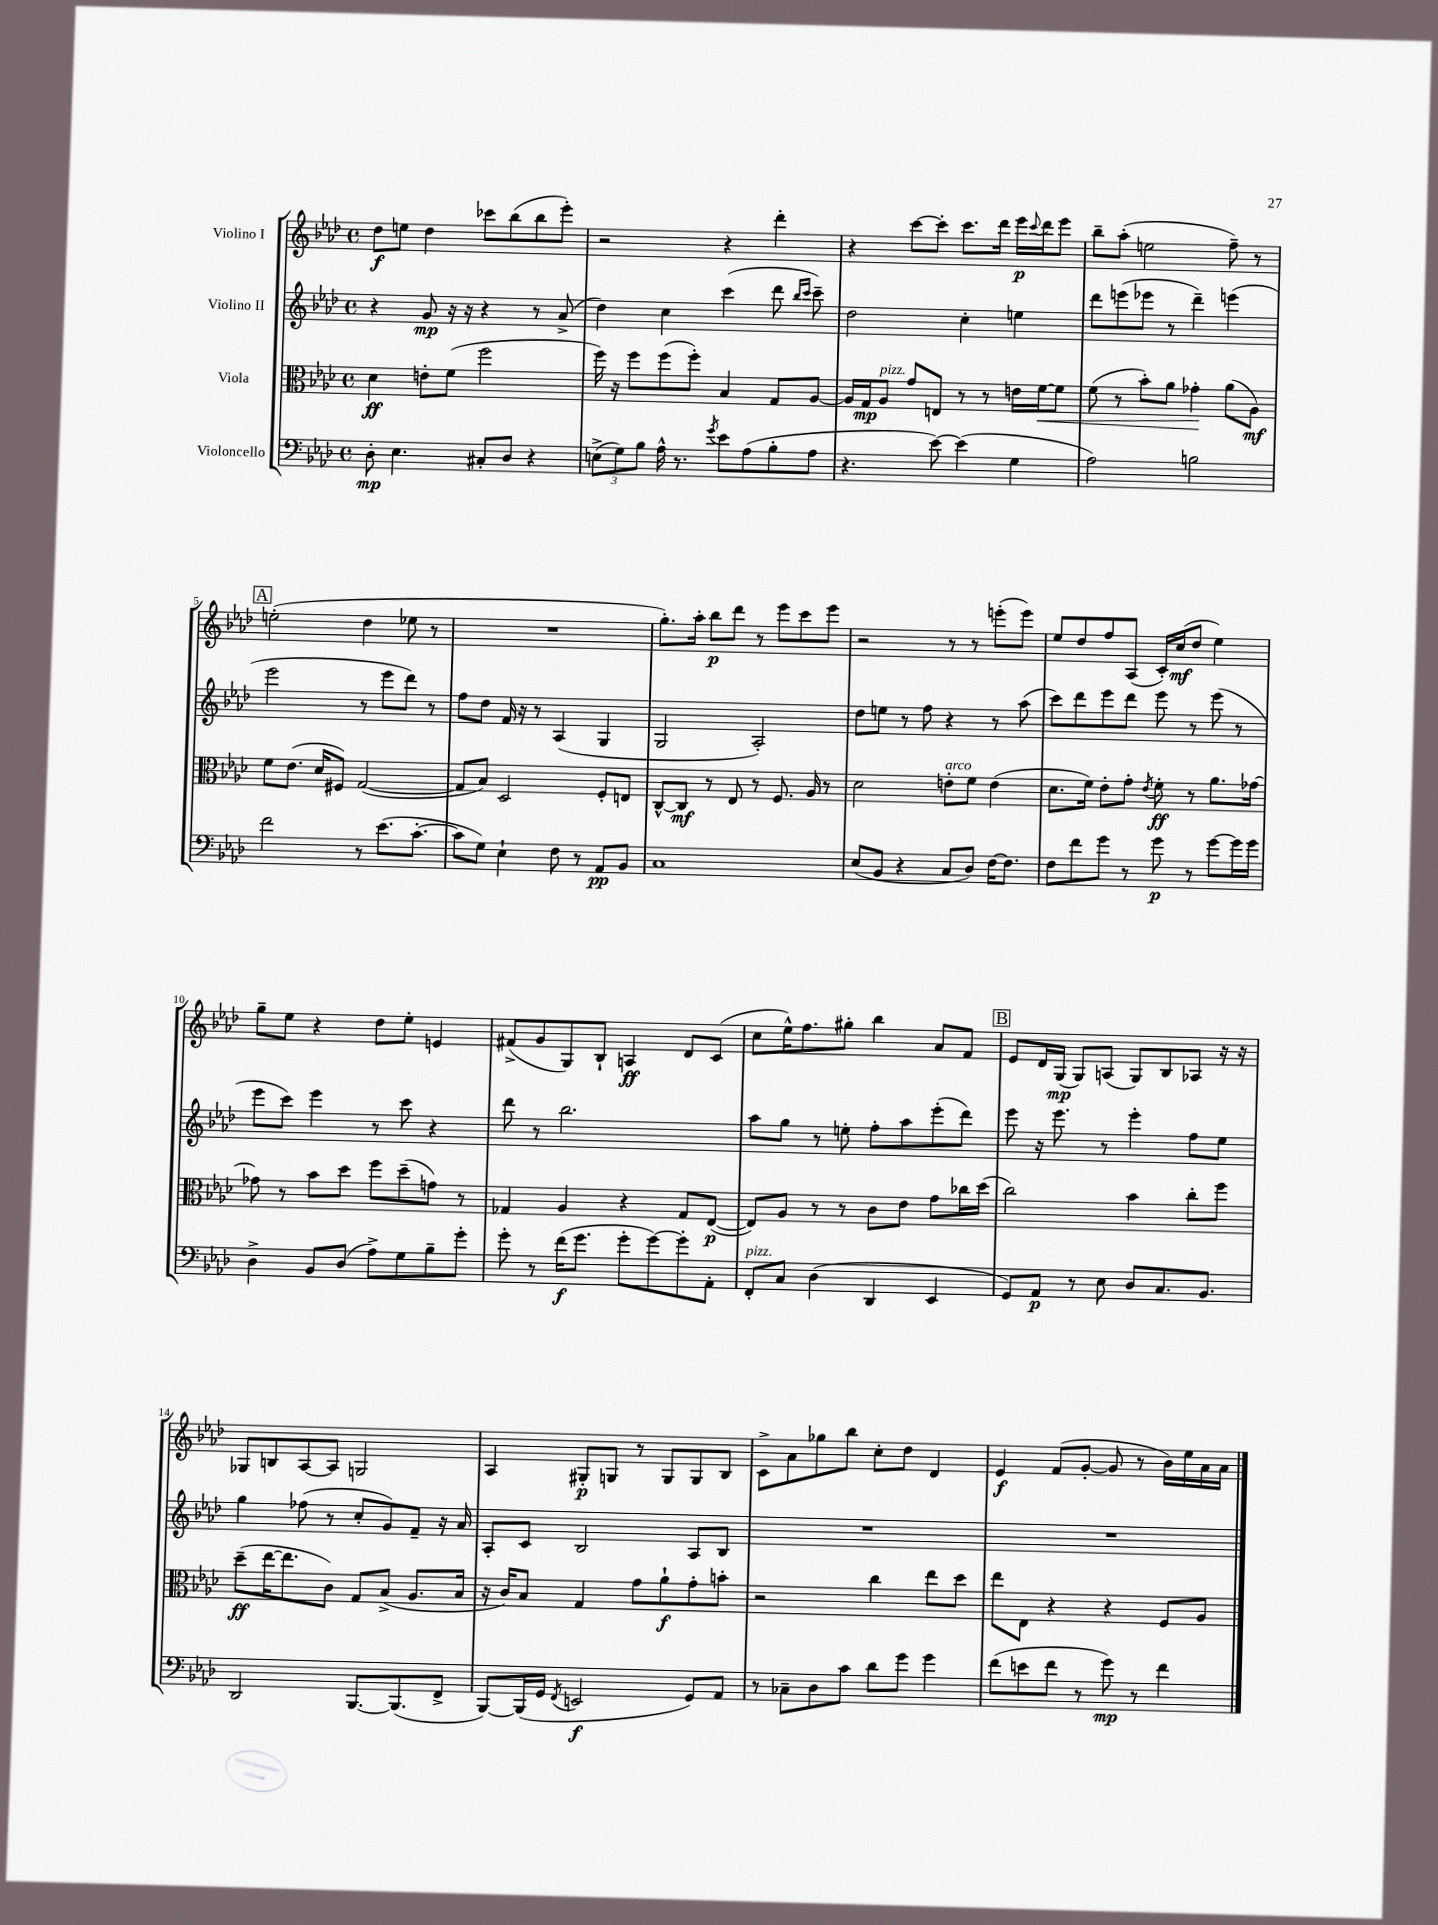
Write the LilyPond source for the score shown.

<<
\new StaffGroup <<
\new Staff = "s0" \with { instrumentName = "Violino I" } {
    \clef treble \key aes \major \defaultTimeSignature \time 4/4
    des''8\f e''8 des''4 ces'''8 bes''8( bes''8 ees'''8-.) |
    r2 r4 des'''4-. |
    r4 c'''8~ c'''8-. c'''8. des'''16 ees'''16\p \appoggiatura { c'''8 } des'''16 ees'''8 |
    bes''8-- aes''8-.( e''2 f''8--) r8 |
    \mark \markup { \box "A" } e''2-.( des''4 ees''8 r8 |
    R1 |
    g''8.-.) aes''16-. bes''8\p des'''8 r8 ees'''8 c'''8 ees'''8 |
    r2 r8 r8 e'''8-.( e'''8) |
    ees''8 des''8 f''8 aes8( c'16-.) c''16\mf( des''8 ees''4) |
    g''8-- ees''8 r4 des''8 ees''8-. e'4 |
    fis'8->( g'8 g8) bes8-! a4\ff des'8 c'8( |
    c''8 ees''16-^) f''8. gis''8-. bes''4 aes'8 f'8 |
    \mark \markup { \box "B" } ees'8 des'16 g16\mp( g8) a8( g8) bes8 aes8 r16 r16 |
    ges8 b8 aes8~ aes8 g2 |
    aes4 gis8-.\p g8 r8 g8 g8 bes8 |
    c'8-> aes'8 ges''8 bes''8 c''8-. des''8 des'4 |
    ees'4\f f'8( g'8~-. g'8 r8 bes'16) ees''16 aes'16 aes'16 \bar "|." |
}
\new Staff = "s1" \with { instrumentName = "Violino II" } {
    \clef treble \key aes \major \defaultTimeSignature \time 4/4
    r4 g'8\mp r16 r16 r4 r8 aes'8->( |
    des''4) c''4 c'''4( des'''8 \grace { bes''16 c'''16 } c'''8--) |
    des''2 c''4-. e''4 |
    des'''8 e'''8( ees'''8 r8 des'''4--) e'''4( |
    \mark \markup { \box "A" } ees'''2 r8 ees'''8 des'''8) r8 |
    f''8 des''8 f'16 r16 r8 aes4( g4 |
    g2 aes2-.) |
    des''8 e''8 r8 f''8 r4 r8 aes''8( |
    c'''8) des'''8 ees'''8 des'''8 ees'''8 r8 ees'''8( r8 |
    ees'''8 c'''8) ees'''4 r8 c'''8 r4 |
    des'''8 r8 bes''2. |
    aes''8 g''8 r8 e''8-. f''8-. aes''8 ees'''8-.( des'''8) |
    \mark \markup { \box "B" } ees'''8 r16 ees'''8. r8 ees'''4-. f''8 ees''8 |
    g''4 fes''8( r8 c''8-. g'8) f'8-- r16 aes'16 |
    aes8-. c'8 bes2 aes8 bes8 |
    R1 |
    R1 \bar "|." |
}
\new Staff = "s2" \with { instrumentName = "Viola" } {
    \clef alto \key aes \major \defaultTimeSignature \time 4/4
    des'4\ff e'8-. f'8( f''2 |
    f''16) r16 f''8 f''8( f''8-.) bes4 g8 aes8~ |
    aes16 g16\mp aes8^\markup { \italic "pizz." } g'8 e8 r8 r8 e'16 f'16~\< f'8 |
    f'8( r8 bes'8-.) aes'8 ges'4-.\! aes'8( aes8\mf) |
    \mark \markup { \box "A" } f'8 ees'8.( des'16 fis8) g2~( |
    g8 bes8) des2 f8-. e8 |
    c8~-^ c8\mf r8 ees8 r8 f8. aes16 r8 |
    des'2 e'8-.^\markup { \italic "arco" } f'8 e'4( |
    des'8. f'16) ees'8-. g'8-. \acciaccatura { ees'8 } f'8-.\ff r8 aes'8. ges'16~ |
    ges'8 r8 bes'8 des''8 f''8 des''8--( g'8) r8 |
    ges4 aes4 r4 ges8 ees8~\p( |
    ees8) aes8 r8 r8 c'8 ees'8 g'8 ces''16 des''16( |
    \mark \markup { \box "B" } c''2) bes'4 c''8-. f''8 |
    des''8--\ff( ees''16~ ees''8. c'8) g8 bes8->( aes8. bes16 |
    r16 c'16) bes8 g4 g'8 aes'8-!\f g'8-. b'8-. |
    r2 c''4 ees''8 des''8 |
    ees''8 ees8 r4 r4 f8 aes8 \bar "|." |
}
\new Staff = "s3" \with { instrumentName = "Violoncello" } {
    \clef bass \key aes \major \defaultTimeSignature \time 4/4
    des8-.\mp ees4. cis8-. des8 r4 |
    \tuplet 3/2 { e8->( g8) bes8 } aes16-^ r8. \acciaccatura { g'8 } ees'8 aes8( bes8-. aes8 |
    r4. ees'8~) ees'4( g4 |
    aes2) b2 |
    \mark \markup { \box "A" } f'2 r8 ees'8.( c'8.~-. |
    c'8 g8) ees4-! f8 r8 aes,8\pp bes,8 |
    c1 |
    ees8( bes,8 r4 c8 des8) f16~ f8. |
    f8 f'8 g'8 r8 g'8\p r8 g'8~ g'16 g'16 |
    des4-> bes,8 des8( aes8->) g8 bes8-- g'8-. |
    g'8-. r8 f'16\f( g'8. g'8-. g'8~) g'8-. aes,8-. |
    f,8-.^\markup { \italic "pizz." } c8 des4( des,4 ees,4 |
    \mark \markup { \box "B" } g,8) aes,8\p r8 ees8 des8 c8. bes,8. |
    des,2 bes,,8.~ bes,,8.( f,8-> |
    bes,,8~) bes,,16( g,16 \acciaccatura { f,8 } e,2\f g,8) aes,8 |
    r8 ces8-- des8 c'8 des'8 g'8 g'4 |
    f'8( e'8 f'8 r8 g'8\mp) r8 f'4 \bar "|." |
}
>>
>>
